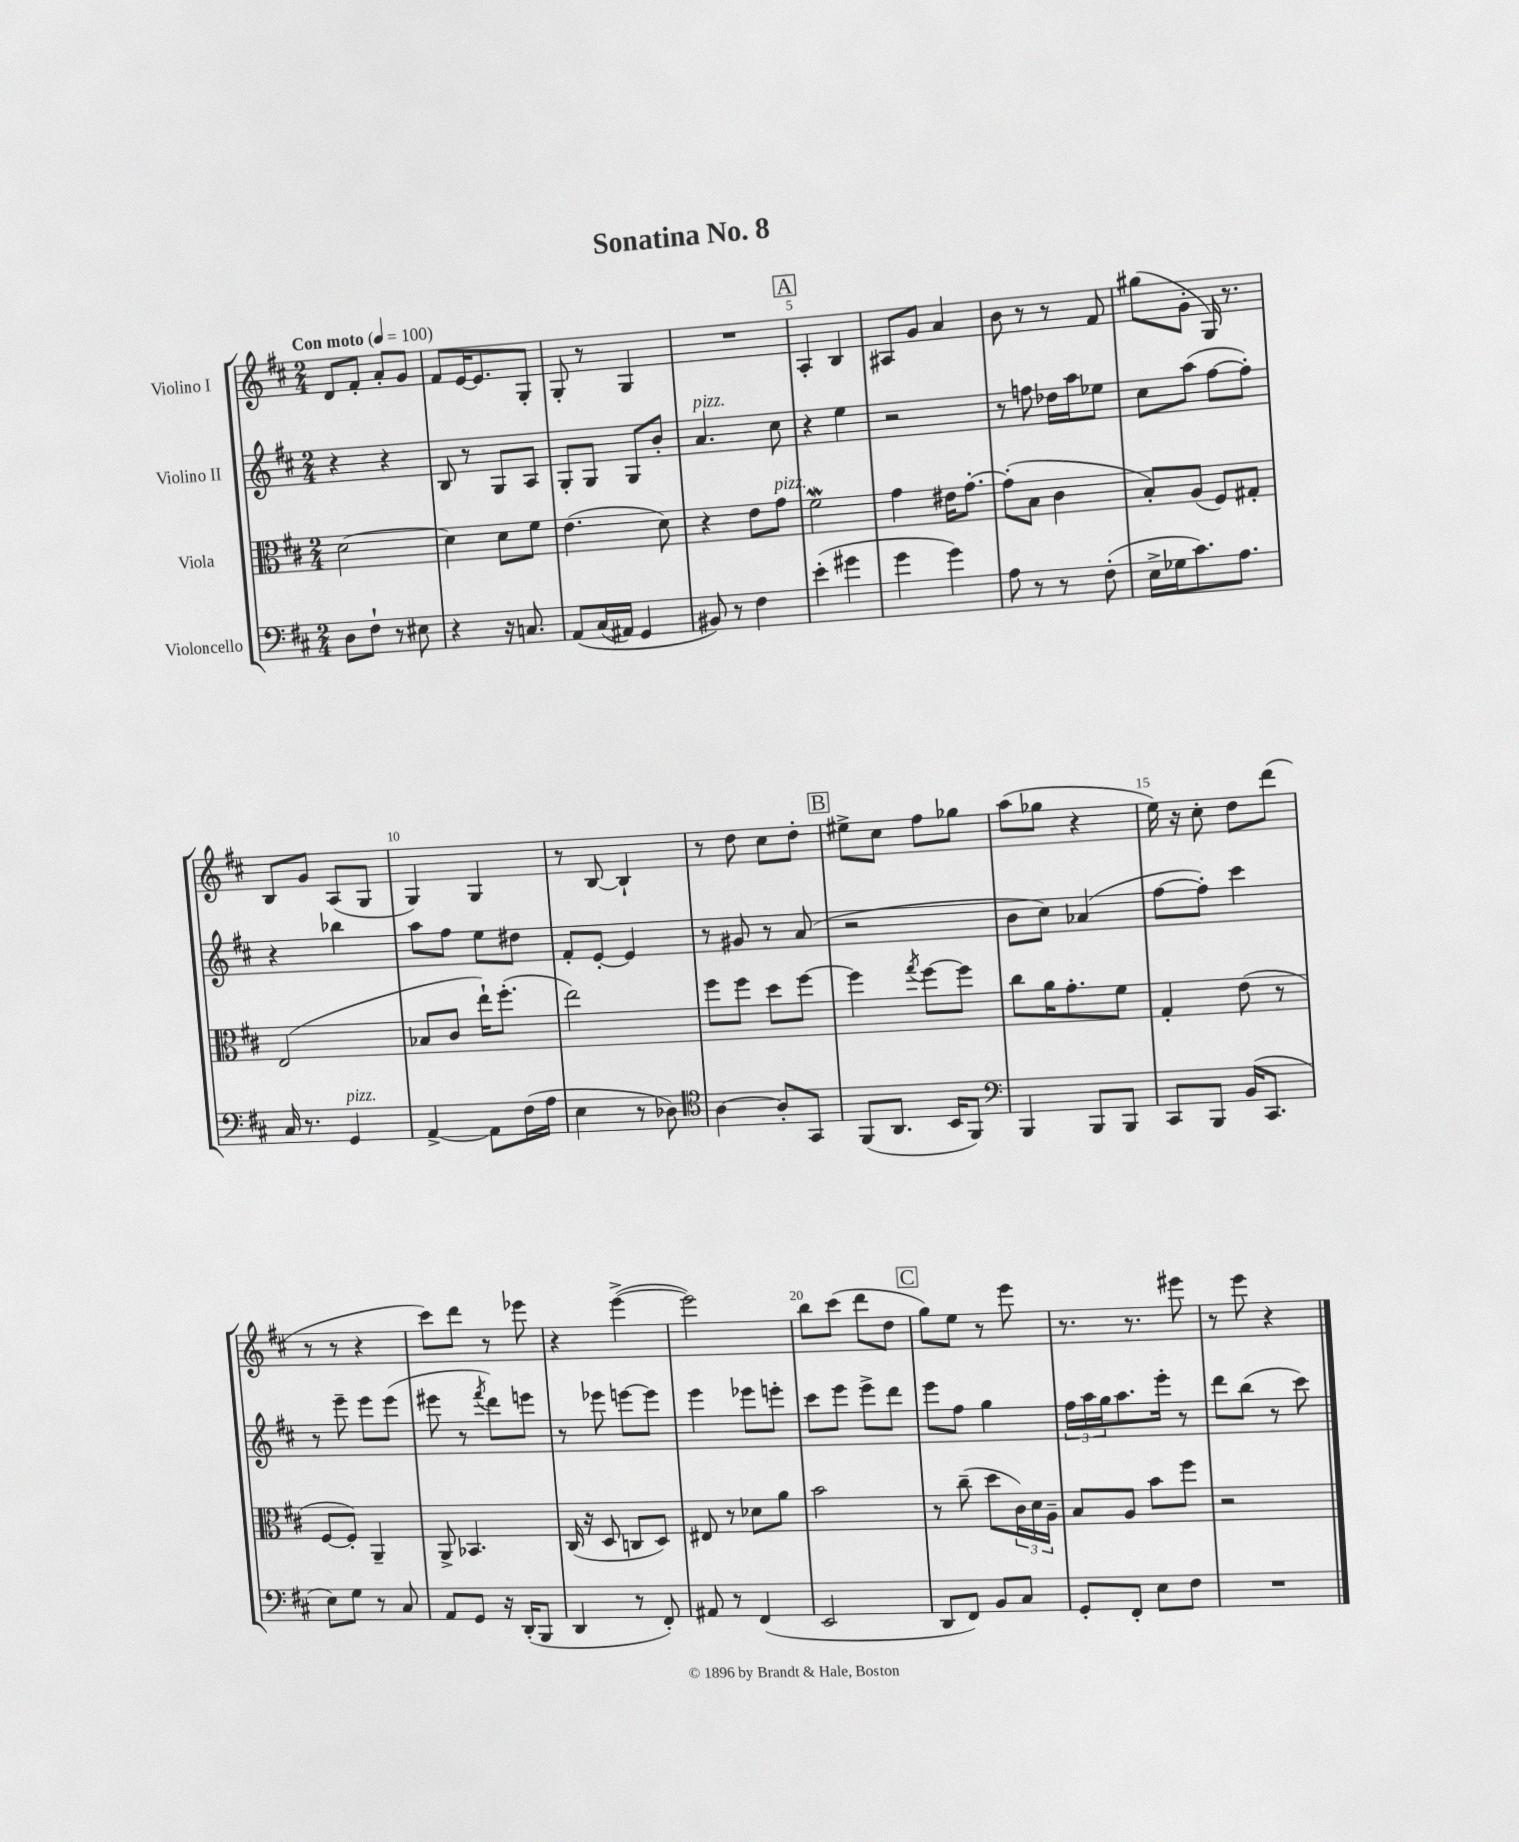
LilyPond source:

\header { title = "Sonatina No. 8" }
<<
\new StaffGroup <<
\new Staff = "s0" \with { instrumentName = "Violino I" } {
    \clef treble \key d \major \numericTimeSignature \time 2/4 \tempo "Con moto" 4 = 100
    d'8 fis'8-. a'8-. g'8 |
    fis'8 e'16~ e'8. g8-. |
    g8-. r8 g4 |
    R2 |
    \mark \markup { \box "A" } a4-. b4 |
    ais8 g'8 a'4 |
    b'8 r8 r8 fis'8 |
    gis''8( g'8-. g16) r8. |
    b8 g'8 a8( g8 |
    g4) g4 |
    r8 b8~ b4-! |
    r8 d''8 cis''8 d''8-. |
    \mark \markup { \box "B" } eis''8-> cis''8 fis''8 ges''8 |
    a''8( ges''8 r4 |
    e''16) r16 cis''8-. d''8 d'''8( |
    r8 r8 r4 |
    cis'''8) d'''8 r8 ees'''8 |
    r4 e'''4~->( |
    e'''2) |
    b''8 cis'''8( d'''8 d''8 |
    \mark \markup { \box "C" } g''8) e''8 r8 e'''8 |
    r8. r8. eis'''8 |
    r8 e'''8 r4 \bar "|." |
}
\new Staff = "s1" \with { instrumentName = "Violino II" } {
    \clef treble \key d \major \numericTimeSignature \time 2/4
    r4 r4 |
    b8 r8 g8 a8 |
    g8-. g8 g8 b'8-. |
    a'4.^\markup { \italic "pizz." } cis''8 |
    \mark \markup { \box "A" } r4 e''4 |
    r2 |
    r8 f''8 des''16 a''16 ees''8 |
    cis''8 a''8( fis''8~ fis''8-.) |
    r4 bes''4 |
    a''8 fis''8 e''8 dis''8 |
    fis'8-. e'8~-. e'4 |
    r8 gis'8 r8 a'8( |
    \mark \markup { \box "B" } r2 |
    b'8 cis''8) aes'4( |
    fis''8~ fis''8-.) cis'''4 |
    r8 e'''8-- e'''8 e'''8( |
    eis'''8 r8 \acciaccatura { fis'''8 } d'''8) e'''8 |
    r8 ees'''8 e'''8~ e'''8 |
    e'''4 ees'''8 e'''8-. |
    cis'''8 e'''8 e'''8-> d'''8 |
    \mark \markup { \box "C" } e'''8 fis''8 g''4 |
    \tuplet 3/2 { fis''16 a''16 g''16 } a''8. e'''16-. r8 |
    d'''8 b''8( r8 cis'''8) \bar "|." |
}
\new Staff = "s2" \with { instrumentName = "Viola" } {
    \clef alto \key d \major \numericTimeSignature \time 2/4
    d'2~ |
    d'4 d'8 fis'8 |
    e'4.( d'8) |
    r4 e'8 g'8^\markup { \italic "pizz." } |
    \mark \markup { \box "A" } fis'2\mordent |
    g'4 eis'16 g'8.~-. |
    g'8-.( b8 cis'4 |
    b8-.) a8( fis8) gis8-. |
    e2( |
    bes8 cis'8 e''16-!) fis''8.-.( |
    e''2) |
    fis''8 fis''8 d''8 fis''8~ |
    \mark \markup { \box "B" } fis''4 \acciaccatura { g''8 } fis''8~ fis''8 |
    cis''8 a'16 g'8.-. fis'8 |
    g4-. e'8( r8 |
    fis8~ fis8-.) a,4-- |
    a,8-> bes,4. |
    cis16( r16 d8 c8 d8) |
    eis8 r8 des'8 a'8 |
    b'2 |
    \mark \markup { \box "C" } r8 cis''8--( d''8 \tuplet 3/2 { cis'16) d'16 a16-- } |
    b8 a8 b'8 fis''8 |
    r2 \bar "|." |
}
\new Staff = "s3" \with { instrumentName = "Violoncello" } {
    \clef bass \key d \major \numericTimeSignature \time 2/4
    d8 fis8-! r8 eis8 |
    r4 r16 c8. |
    a,8\( cis16( ais,16) g,4 |
    bis,8\) r8 fis4 |
    \mark \markup { \box "A" } e'4-.( gis'4 |
    g'4 g'4) |
    a8 r8 r8 fis8-.( |
    e16-> ges16 cis'8.) a8. |
    cis16 r8. g,4^\markup { \italic "pizz." } |
    a,4~-> a,8 fis16( a16 |
    e4 r8 des8) |
    \clef tenor a4~ a8-. g,8 |
    \mark \markup { \box "B" } fis,8( a,8. b,16 fis,8) |
    \clef bass b,,4 b,,8 b,,8 |
    cis,8 b,,8 b,16( cis,8. |
    e8) g8 r8 cis8 |
    a,8 g,8 r16 d,16-.( b,,8 |
    d,4 r8 fis,8-.) |
    ais,8 r8 fis,4( |
    e,2 |
    \mark \markup { \box "C" } d,8 fis,8) b,8 cis8 |
    g,8-. fis,8-. e8 fis8 |
    R2 \bar "|." |
}
>>
>>
\layout { \context { \Score \override BarNumber.break-visibility = ##(#f #t #t) barNumberVisibility = #(every-nth-bar-number-visible 5) } }
